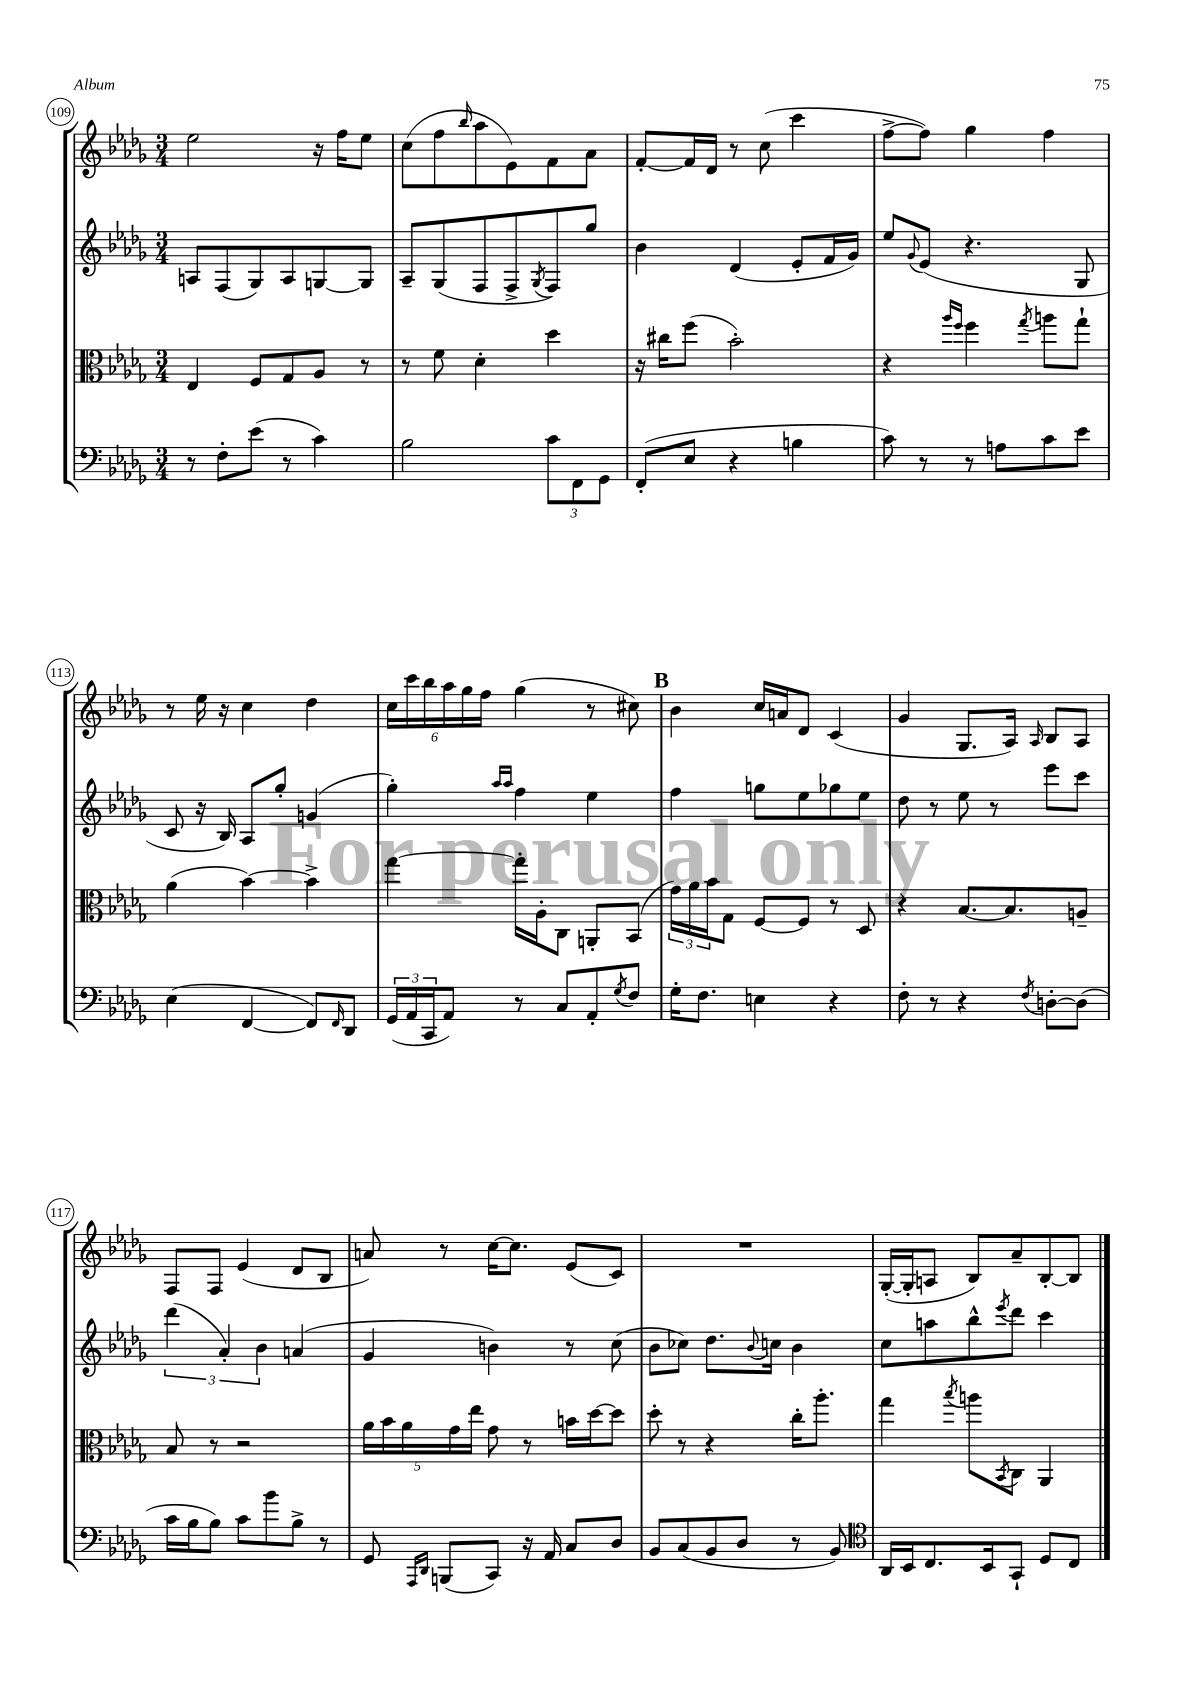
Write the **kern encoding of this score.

**kern	**kern	**kern	**kern
*staff4	*staff3	*staff2	*staff1
*clefF4	*clefC3	*clefG2	*clefG2
*k[b-e-a-d-g-]	*k[b-e-a-d-g-]	*k[b-e-a-d-g-]	*k[b-e-a-d-g-]
*M3/4	*M3/4	*M3/4	*M3/4
8r	4E-/	8A/L	2ee-\
8F'\L	.	(8F/	.
(8e-\J	8F/L	8G-/)	.
8r	8G-/	8A/	.
4c\)	8A-/J	[8G/	16r
.	.	.	16ff\LK
.	8r	8G/]J	8ee-\J
=	=	=	=
2B-\	8r	8A-~/L	(8cc\L
.	8f\	(8G-/	8ff\
.	.	.	16qqbb-/
.	4d-'\	8F/	8aa-\
.	.	8F^/	8e-\)
.	.	8qG-/	.
12c\L	4dd-\	8F/)	8f\
12FF\	.	.	.
.	.	8gg-/J	8a-\J
12GG-\J	.	.	.
=	=	=	=
(8FF'/L	16r	4b-\	[8f'/L
.	16cc#\LK	.	.
8E-/J	(8ff\J	.	16f/]L
.	.	.	16d-/JJ
4r	2b-'\)	(4d-/	8r
.	.	.	(8cc\
4B\	.	8e-'/L	4ccc\
.	.	16f/L	.
.	.	16g-/JJ)	.
=	=	=	=
8c\)	4r	8ee-/L	[8ff^\L
.	.	8qqg-/	.
8r	.	(8e-/J	8ff\]J)
.	16qqaa-/LL	.	.
.	16qqff/JJ	.	.
8r	4ff\	4.r	4gg-\
8A\L	.	.	.
.	8qgg-/	.	.
8c\	8aa\L	.	4ff\
8e-\J	8gg-`\J	8G-/	.
=	=	=	=
(4E-\	(4a-\	8c/	8r
.	.	16r	16ee-\
.	.	16B-/)	16r
[4FF/	[4b-\)	8A-/L	4cc\
.	.	8gg-'/J	.
8FF/]L)	4b-^\]	(4g/	4dd-\
16qqFF/	.	.	.
8DD-/J	.	.	.
=	=	=	=
(24GG-/LL	[4gg-\	4gg-'\)	24cc\LL
24AA-/	.	.	24ccc\
24CC/J	.	.	24bb-\
8AA-/J)	.	.	24aa-\
.	.	.	24gg-\
.	.	.	24ff\JJ
.	.	16qqaa-/LL	.
.	.	16qqaa-/JJ	.
8r	16gg-'\]LL	4ff\	(4gg-\
.	16A-'\J	.	.
8C/L	8C\J	.	.
8AA-'/	8AA'/L	4ee-\	8r
8qG-/	.	.	.
8F/J	(8BB-/J	.	8cc#\)
=	=	=	=
16G-'\LK	24g-\LL)	4ff\	4b-\
.	24a-\	.	.
8.F\J	.	.	.
.	24b-\J	.	.
.	8G-\J	.	.
4E\	[8F/L	8gg\L	16cc/LL
.	.	.	16a/J
.	8F/]J	8ee-\	8d-/J
4r	8r	8gg-\	(4c/
.	8D-/	8ee-\J	.
=	=	=	=
8F'\	4r	8dd-\	4g-/
8r	.	8r	.
4r	[8.B-/L	8ee-\	8.G-/L
.	.	8r	.
.	8.B-/]	.	16A-/Jk)
8qF/	.	.	16qqA-/
[8D'\L	.	8eee-\L	8B-/L
(8D\]J	8A~/J	8ccc\J	8A-/J
=	=	=	=
16c\LL	8B-/	(6ddd-\	8F/L
16B-\J	.	.	.
8B-\J)	8r	.	8F/J
.	.	6a-'/)	.
8c\L	2r	.	(4e-/
.	.	6b-\	.
8b-\	.	.	.
8B-^\J	.	(4a/	8d-/L
8r	.	.	8B-/J
=	=	=	=
8GG-/	20a-\LL	4g-/	8a/)
.	20b-\	.	.
.	20a-\	.	.
16qqAAA-/LL	.	.	.
16qqDD-/JJ	.	.	.
(8BBB/L	.	.	8r
.	20g-\	.	.
.	20ee-\JJ	.	.
8CC/J)	8g-\	4b\)	[16cc\LK
.	.	.	8.cc\]J
16r	8r	.	.
16AA-/	.	.	.
8C/L	16b\LL	8r	(8e-/L
.	[16dd-\J	.	.
8D-/J	8dd-\]J	(8cc\	8c/J)
=	=	=	=
8BB-/L	8dd-'\	8b-\L	2.r
(8C/	8r	8cc-\J)	.
8BB-/	4r	8.dd-\L	.
8D-/J	.	.	.
.	.	8qqb-/	.
.	.	16cc\Jk	.
8r	16cc'\LK	4b-\	.
.	8.aa-'\J	.	.
8BB-/)	.	.	.
=	=	=	=
*clefC4	*	*	*
16AA-/LL	4gg-\	8cc\L	([16G-'/LL
16BB-/J	.	.	16G-'/]J
8.C/	.	8aa\	8A/J
.	8qbb-/	.	.
.	8aa\L	8bb-^^\	8B-/L)
16BB-/k	.	.	.
.	8qBB-/	8qeee-/	.
8GG-`/J	8C\J	8ddd-\J	8a-~/
8D-/L	4AA-/	4ccc\	[8B-'/
8C/J	.	.	8B-/]J
==	==	==	==
*-	*-	*-	*-
